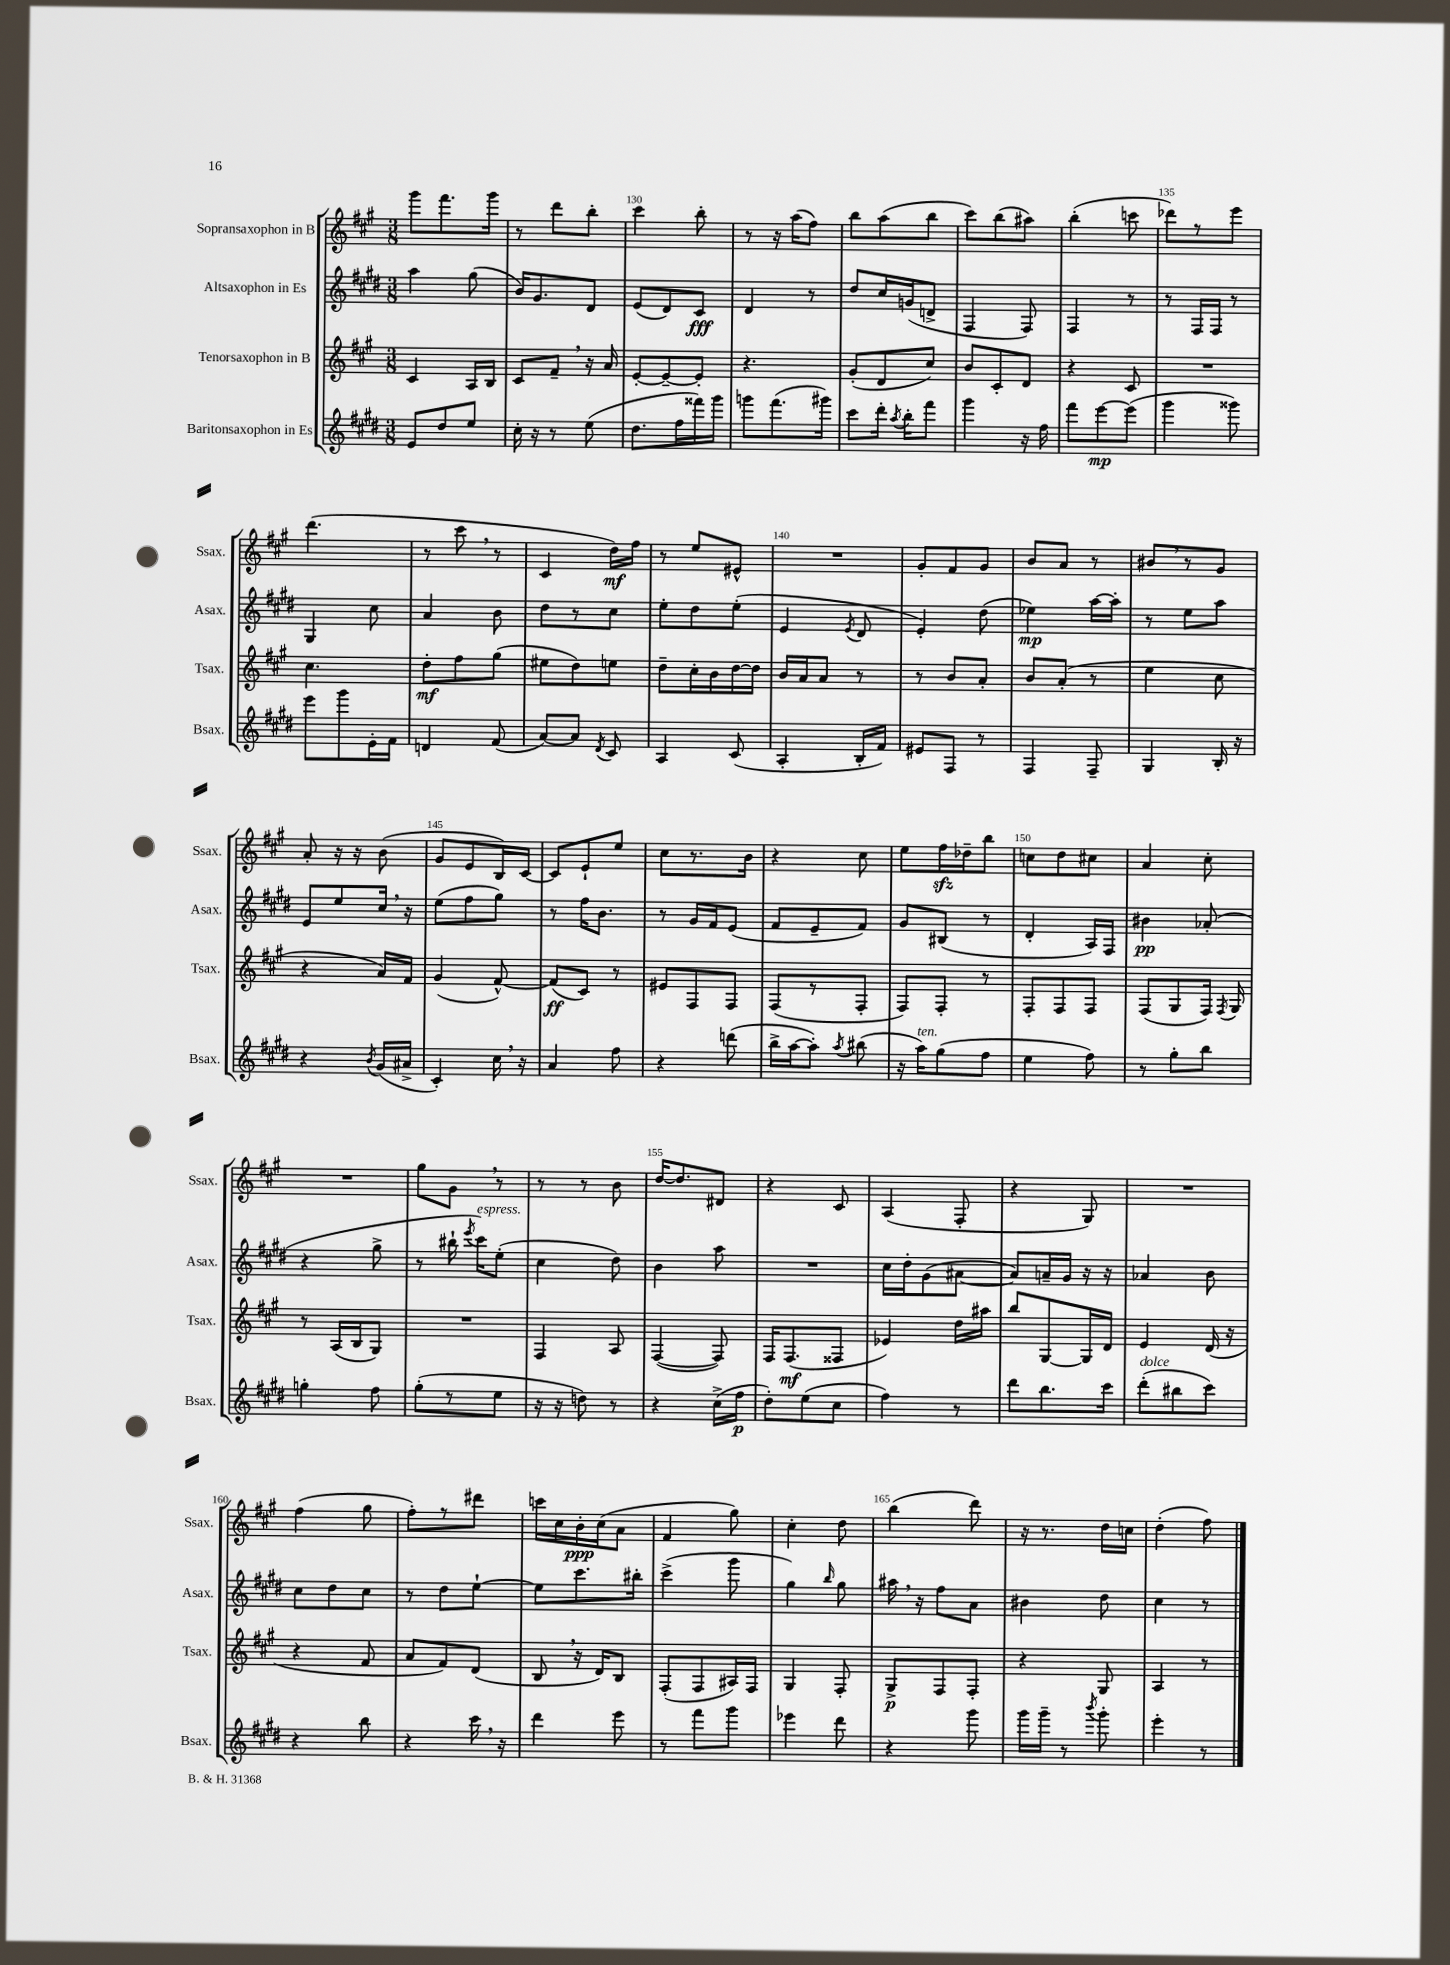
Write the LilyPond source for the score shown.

<<
\new StaffGroup <<
\new Staff = "s0" \with { instrumentName = "Sopransaxophon in B" shortInstrumentName = "Ssax." } {
    \clef treble \key a \major \numericTimeSignature \time 3/8
    \autoBeamOff gis'''8[ fis'''8. gis'''16] |
    r8 d'''8[ b''8]-. |
    cis'''4 b''8-. |
    r8 r16 a''16[( fis''8]) |
    b''8[ a''8( b''8] |
    cis'''8[) b''8( ais''8]) |
    b''4-.( c'''8 |
    des'''8[) r8 e'''8] |
    d'''4.( |
    r8 cis'''8 \breathe r8 |
    cis'4 d''16[\mf) fis''16] |
    r8 e''8[ eis'8]-^ |
    R4. |
    gis'8[-. fis'8 gis'8] |
    b'8[ a'8] r8 |
    bis'8[ \breathe r8 gis'8] |
    a'8-. r16 r16 b'8( |
    gis'8[ e'8 b16) cis'16]~ |
    cis'8[ e'8-! e''8] |
    cis''8[ r8. b'16] |
    r4 cis''8 |
    e''8[ fis''16\sfz des''16-- b''8] |
    c''8[ d''8 cis''8] |
    a'4 cis''8-. |
    R4. |
    gis''8[ gis'8] \breathe r8 |
    r8 r8 b'8 |
    d''16[~ d''8. dis'8] |
    r4 cis'8 |
    a4( fis8-. |
    r4 gis8) |
    R4. |
    fis''4( gis''8 |
    fis''8[-.) r8 dis'''8] |
    c'''16[ cis''16 b'16-.\ppp cis''16( a'8] |
    fis'4 gis''8) |
    cis''4-. d''8 |
    b''4( d'''8) |
    r16 r8. d''16[ c''16] |
    d''4-.( fis''8) \bar "|." |
}
\new Staff = "s1" \with { instrumentName = "Altsaxophon in Es" shortInstrumentName = "Asax." } {
    \clef treble \key e \major \numericTimeSignature \time 3/8
    \autoBeamOff a''4 gis''8( |
    b'16[) gis'8. dis'8] |
    e'8[( dis'8) cis'8]\fff |
    dis'4 r8 |
    dis''8[ cis''16 g'16( d'8]-> |
    fis4 fis8) |
    fis4 r8 |
    r8 fis16[ fis16] r8 |
    gis4 cis''8 |
    a'4 b'8 |
    dis''8[ r8 cis''8] |
    e''8[-. dis''8 e''8]-.( |
    e'4 \acciaccatura { e'8 } dis'8 |
    e'4-.) dis''8( |
    ees''4\mp) a''16[~ a''16]-. |
    r8 e''8[ a''8] |
    e'8[ e''8 cis''16] \breathe r16 |
    e''8[( fis''8 gis''8]) |
    r8 fis''16[ b'8.] |
    r8 gis'16[ fis'16 e'8]( |
    fis'8[ e'8-- fis'8]) |
    gis'8[ bis8]( r8 |
    dis'4-. a16[) fis16] |
    bis'4\pp aes'8-.( |
    r4 gis''8-> |
    r8 bis''16-! \acciaccatura { e'''8 } cis'''16[^\markup { \italic "espress." }) e''8]-.( |
    cis''4 dis''8) |
    b'4 a''8 |
    R4. |
    cis''16[ dis''16-. gis'8( ais'8]~ |
    ais'8[) a'16-- gis'16] r16 r16 |
    aes'4 b'8 |
    cis''8[ dis''8 cis''8] |
    r8 dis''8[ e''8]~-! |
    e''8[ cis'''8. bis''16]-. |
    cis'''4->( gis'''8 |
    gis''4) \grace { b''16 } gis''8 |
    ais''16 \breathe r16 fis''8[ a'8] |
    bis'4 dis''8 |
    cis''4 r8 \bar "|." |
}
\new Staff = "s2" \with { instrumentName = "Tenorsaxophon in B" shortInstrumentName = "Tsax." } {
    \clef treble \key a \major \numericTimeSignature \time 3/8
    \autoBeamOff cis'4 a16[ b16] |
    cis'8[ fis'8]-- \breathe r16 a'16 |
    e'8[~-. e'8~-- e'8]-. |
    r4. |
    gis'8[-.( d'8 cis''8]) |
    b'8[ cis'8-. d'8] |
    r4 cis'8 |
    R4. |
    cis''4. |
    d''8[-.\mf fis''8 gis''8]( |
    eis''8[ d''8) e''8] |
    d''8[-- cis''16-. b'16 d''16~ d''16] |
    b'16[ a'16 a'8] r8 |
    r8 b'8[ a'8]-. |
    b'8[ a'8]-.( r8 |
    e''4 cis''8 |
    r4 a'16[) fis'16] |
    gis'4( fis'8~-^) |
    fis'8[\ff( cis'8]) r8 |
    eis'8[ fis8 fis8] |
    fis8[( r8 fis8]-. |
    fis8[) fis8]-. r8 |
    fis8[-. fis8 fis8] |
    fis8[( gis8 fis16]) \acciaccatura { fis8 } gis16 |
    r8 a16[( b16 gis8]) |
    R4. |
    fis4 a8 |
    fis4~( fis8) |
    fis16[ fis8.\mf( fisis8] |
    ees'4) d''16[ ais''16] |
    b''8[ gis8~ gis16 d'16] |
    e'4 d'16( r16 |
    r4 fis'8 |
    a'8[ fis'8) d'8]( |
    b8 \breathe r16 d'16[) b8] |
    fis8[-.( fis8 ais16) fis16] |
    gis4 fis8-. |
    gis8[->\p fis8 fis8]-. |
    r4 gis8 |
    a4 r8 \bar "|." |
}
\new Staff = "s3" \with { instrumentName = "Baritonsaxophon in Es" shortInstrumentName = "Bsax." } {
    \clef treble \key e \major \numericTimeSignature \time 3/8
    \autoBeamOff e'8[ dis''8 e''8] |
    cis''16-. r16 r8 e''8( |
    dis''8.[ fis''16 fisis'''16) gis'''16] |
    g'''8[ fis'''8.( gis'''16]) |
    cis'''8[ dis'''16]-. \acciaccatura { a''8 } b''16[-. fis'''8] |
    gis'''4 r16 fis''16 |
    fis'''8[ e'''8~\mp e'''8]( |
    gis'''4 gisis'''8) |
    e'''8[ gis'''8 e'16-. fis'16] |
    d'4 fis'8( |
    a'8[~) a'8] \acciaccatura { dis'8 } cis'8 |
    a4 cis'8( |
    a4-. b16[-. fis'16]) |
    eis'8[ fis8] r8 |
    fis4 fis8-- |
    gis4 b16-. r16 |
    r4 \acciaccatura { b'8 } gis'16[( ais'16]-> |
    cis'4-.) cis''16 \breathe r16 |
    a'4 fis''8 |
    r4 d'''8( |
    b''16[-> a''16~ a''8]-.) \acciaccatura { a''8 } bis''8( |
    r16 a''16[^\markup { \italic "ten." }) gis''8( fis''8] |
    e''4 fis''8) |
    r8 gis''8[-. b''8] |
    g''4-. fis''8 |
    gis''8[-.( r8 e''8] |
    r16 r16 d''8) r8 |
    r4 cis''16[->( fis''16]\p |
    dis''8[-.) e''8( cis''8] |
    fis''4) r8 |
    dis'''8[ b''8. cis'''16] |
    dis'''8[-.^\markup { \italic "dolce" }( bis''8 cis'''8]) |
    r4 b''8 |
    r4 cis'''16 \breathe r16 |
    dis'''4 e'''8 |
    r8 fis'''8[ gis'''8] |
    ees'''4 dis'''8 |
    r4 gis'''8 |
    gis'''16[ gis'''16]-- r8 \acciaccatura { b'''8 } gis'''8-. |
    e'''4-. r8 \bar "|." |
}
>>
>>
\layout { \context { \Score currentBarNumber = #128 \override BarNumber.break-visibility = ##(#f #t #t) barNumberVisibility = #(every-nth-bar-number-visible 5) } }
